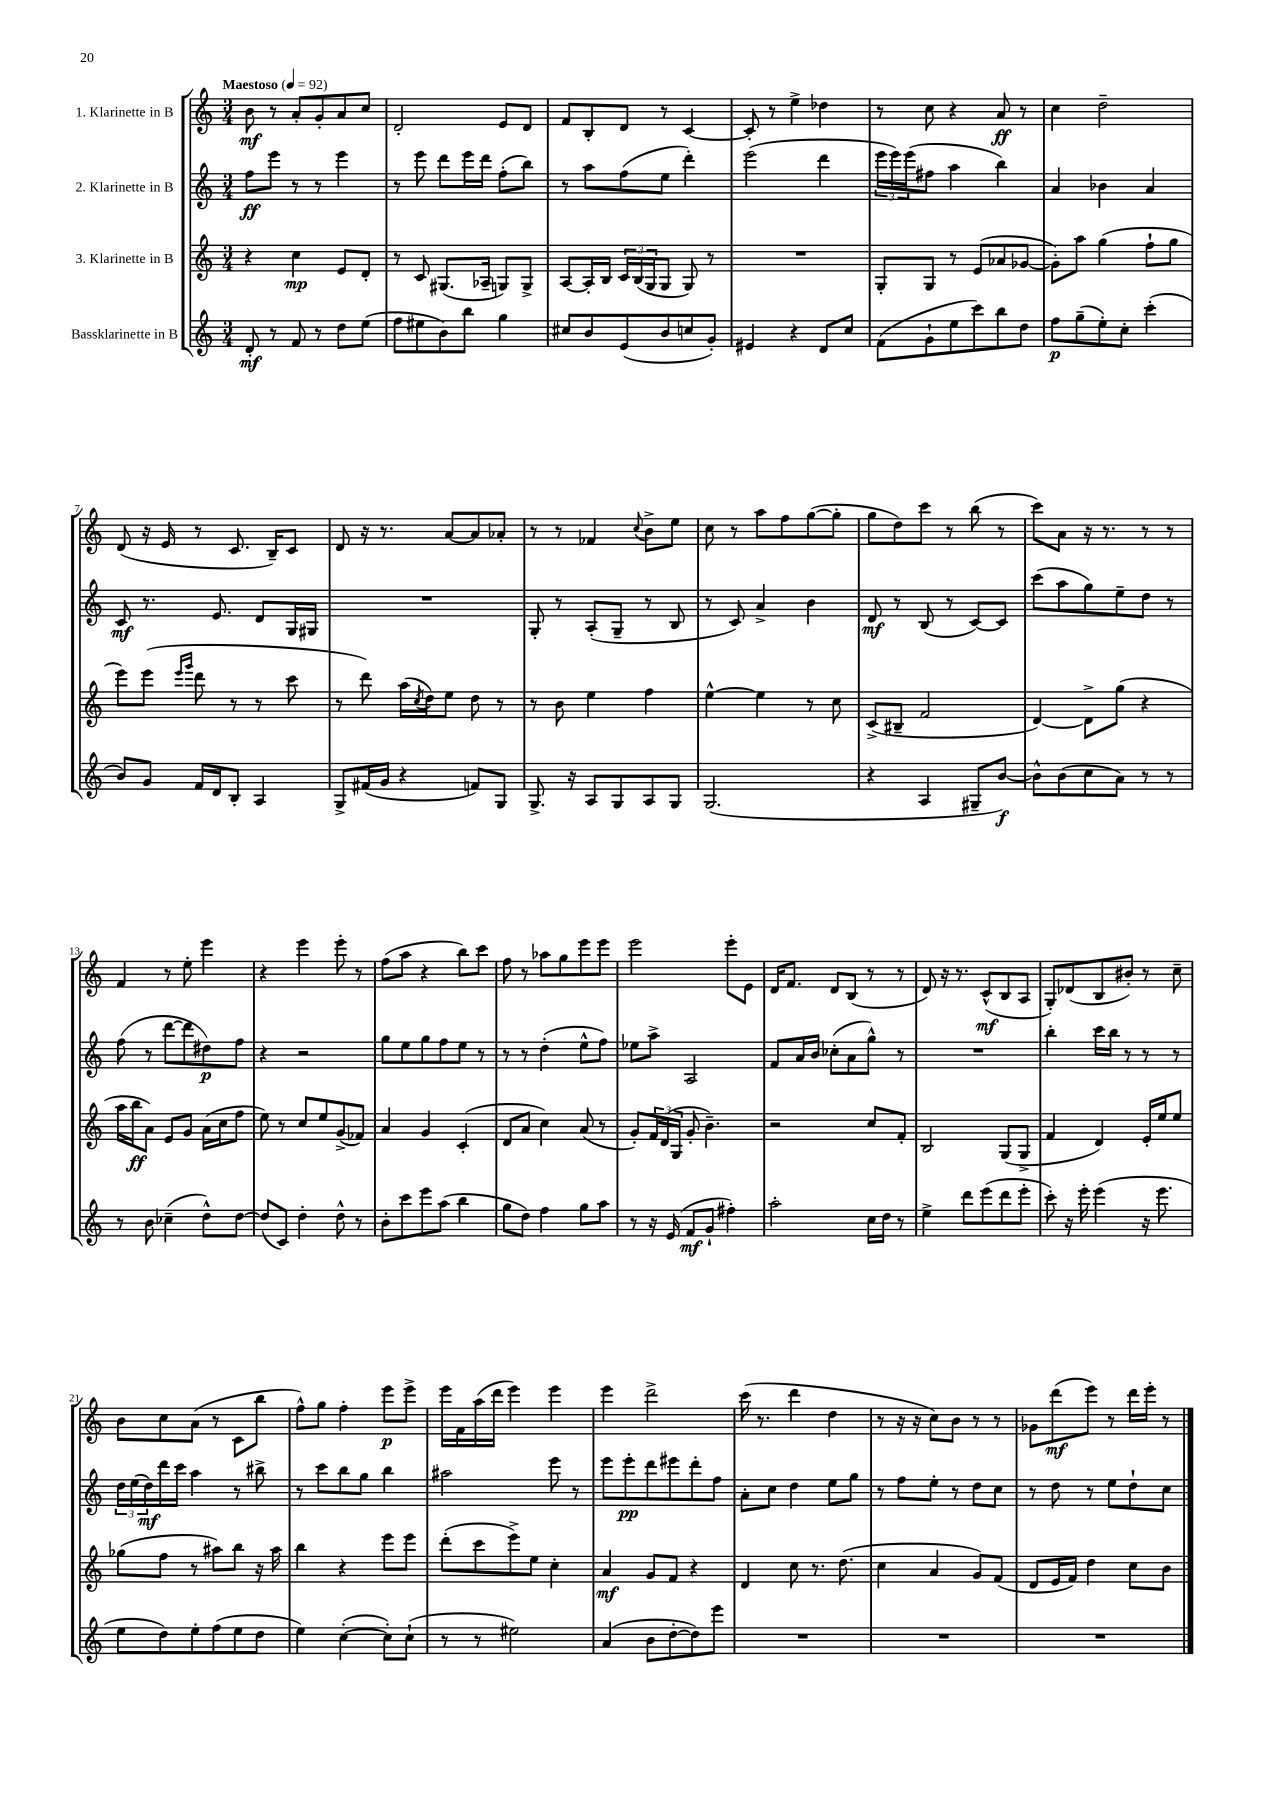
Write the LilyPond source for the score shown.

<<
\new StaffGroup <<
\new Staff = "s0" \with { instrumentName = "1. Klarinette in B" } {
    \clef treble \key c \major \numericTimeSignature \time 3/4 \tempo "Maestoso" 4 = 92
    b'8\mf r8 a'8-. g'8-. a'8 c''8 |
    d'2-. e'8 d'8 |
    f'8 b8-. d'8 r8 c'4~ |
    c'8-. r8 e''4-> des''4 |
    r8 c''8 r4 a'8\ff r8 |
    c''4 d''2-- |
    d'8( r16 e'16 r8 c'8. b16--) c'8 |
    d'8 r16 r8. a'8~ a'8 aes'8-. |
    r8 r8 fes'4 \appoggiatura { c''8 } b'8-> e''8 |
    c''8 r8 a''8 f''8 g''8~( g''8-. |
    g''8 d''8) c'''8 r8 b''8( r8 |
    c'''8) a'8 r16 r8. r8 r8 |
    f'4 r8 e''8-. e'''4 |
    r4 e'''4 e'''8-. r8 |
    f''8( a''8 r4 b''8) c'''8 |
    f''8 r8 aes''8 g''8 e'''8 e'''8 |
    e'''2 e'''8-. e'8 |
    d'16 f'8. d'8 b8( r8 r8 |
    d'8) r16 r8. c'8-^\mf( b8 a8 |
    g8-.) des'8( b8 bis'8-.) r8 c''8-- |
    b'8 c''8 a'8( r8 c'8 b''8 |
    f''8-^) g''8 f''4-. e'''8\p e'''8-> |
    e'''16 f'16 a''16( d'''16 e'''4) e'''4 |
    e'''4 d'''2-> |
    c'''16( r8. d'''4 d''4 |
    r8 r16 r16 c''8) b'8 r8 r8 |
    ges'8 d'''8\mf( e'''8) r8 d'''16 e'''16-. r8 \bar "|." |
}
\new Staff = "s1" \with { instrumentName = "2. Klarinette in B" } {
    \clef treble \key c \major \numericTimeSignature \time 3/4
    f''8\ff e'''8 r8 r8 e'''4 |
    r8 e'''8 d'''8 e'''16 d'''16 f''8-.( b''8) |
    r8 a''8 f''8( e''8 d'''4-.) |
    e'''2( d'''4 |
    \tuplet 3/2 { e'''16 e'''16) e'''16( } fis''8 a''4 b''4) |
    a'4 bes'4 a'4 |
    c'8\mf r8. e'8. d'8 g16 gis16 |
    R2. |
    g8-. r8 a8-.( g8-- r8 b8 |
    r8 c'8) a'4-> b'4 |
    d'8\mf r8 b8( r8 c'8~) c'8 |
    c'''8( a''8 g''8) e''8-- d''8 r8 |
    f''8( r8 d'''8~ d'''8 dis''8\p) f''8 |
    r4 r2 |
    g''8 e''8 g''8 f''8 e''8 r8 |
    r8 r8 d''4-.( e''8-^ f''8) |
    ees''8 a''8-> a2 |
    f'8 a'16 b'16 ces''8-.( a'8 g''8-^) r8 |
    R2. |
    b''4-. c'''16 b''16 r8 r8 r8 |
    \tuplet 3/2 { d''16 e''16( d''16\mf) } d'''16 c'''16 a''4 r8 bis''8-> |
    r8 c'''8 b''8 g''8 b''4 |
    ais''2 e'''8 r8 |
    e'''8 e'''8-.\pp d'''8 eis'''8 d'''8-. f''8 |
    a'8-. c''8 d''4 e''8 g''8 |
    r8 f''8 e''8-. r8 d''8 c''8 |
    r8 d''8 r8 e''8 d''8-! c''8 \bar "|." |
}
\new Staff = "s2" \with { instrumentName = "3. Klarinette in B" } {
    \clef treble \key c \major \numericTimeSignature \time 3/4
    r4 c''4\mp e'8 d'8-. |
    r8 c'8 gis8.( aes16-- g8) g8-> |
    a8~ a16-. b16 \tuplet 3/2 { c'16 b16( g16 } g8 g8) r8 |
    R2. |
    g8-. g8 r8 e'8( aes'8 ges'8~ |
    ges'8-.) a''8 g''4( f''8-! g''8 |
    e'''8) e'''8( \grace { e'''16 g'''16 } d'''8 r8 r8 c'''8 |
    r8 d'''8) a''16( \acciaccatura { c''8 } d''16) e''8 d''8 r8 |
    r8 b'8 e''4 f''4 |
    e''4~-^ e''4 r8 c''8 |
    c'8->( bis8-- f'2 |
    d'4~) d'8-> g''8( r4 |
    a''16 b''16\ff a'8) e'8 g'8 a'16( c''16 f''8 |
    e''8) r8 c''8 e''8 g'8->( fes'8) |
    a'4 g'4 c'4-.( |
    d'8 a'8 c''4) a'8( r8 |
    g'8-.) \tuplet 3/2 { f'16 d'16( g16 } g'8-. b'4.--) |
    r2 c''8 f'8-. |
    b2 g8( g8-> |
    f'4 d'4) e'16-. e''16 e''8 |
    ges''8( f''8 r8 ais''8) b''8 r16 ais''16 |
    b''4 r4 e'''8 e'''8 |
    d'''8-.( c'''8 e'''8->) e''8 c''4-. |
    a'4\mf g'8 f'8 r4 |
    d'4 c''8 r8. d''8.( |
    c''4 a'4 g'8) f'8( |
    d'8 e'16 f'16) d''4 c''8 b'8 \bar "|." |
}
\new Staff = "s3" \with { instrumentName = "Bassklarinette in B" } {
    \clef treble \key c \major \numericTimeSignature \time 3/4
    d'8-.\mf r8 f'8 r8 d''8 e''8( |
    f''8 eis''8 b'8) b''8 g''4 |
    cis''8 b'8 e'8( b'8 c''8 g'8-.) |
    eis'4 r4 d'8 c''8 |
    f'8( g'8-! e''8 c'''8) b''8 d''8 |
    f''8\p g''8--( e''8-.) c''8-. c'''4-.( |
    b'8) g'8 f'16 d'16 b8-. a4 |
    g8-> fis'16( g'16 r4 f'8) g8 |
    g8.-> r16 a8 g8 a8 g8 |
    g2.( |
    r4 a4 gis8-- b'8~\f) |
    b'8-^ b'8( c''8 a'8) r8 r8 |
    r8 b'8 ces''4--( d''8-^) d''8~ |
    d''8( c'8) d''4-. d''8-^ r8 |
    b'8-. c'''8 e'''8 a''8( b''4 |
    g''8 d''8) f''4 g''8 a''8 |
    r8 r16 e'16( f'8\mf g'8-! fis''4-.) |
    a''2-. c''16 d''16 r8 |
    e''4-> d'''8 e'''8( d'''8 e'''8-. |
    c'''8-.) r16 e'''16-. e'''4( r16 e'''8. |
    e''8 d''8) e''8-. f''8( e''8 d''8 |
    e''4) c''4~-.( c''8-.) c''8-!( |
    r8 r8 eis''2) |
    a'4( b'8 d''8~-. d''8) e'''8 |
    R2. |
    R2. |
    R2. \bar "|." |
}
>>
>>
